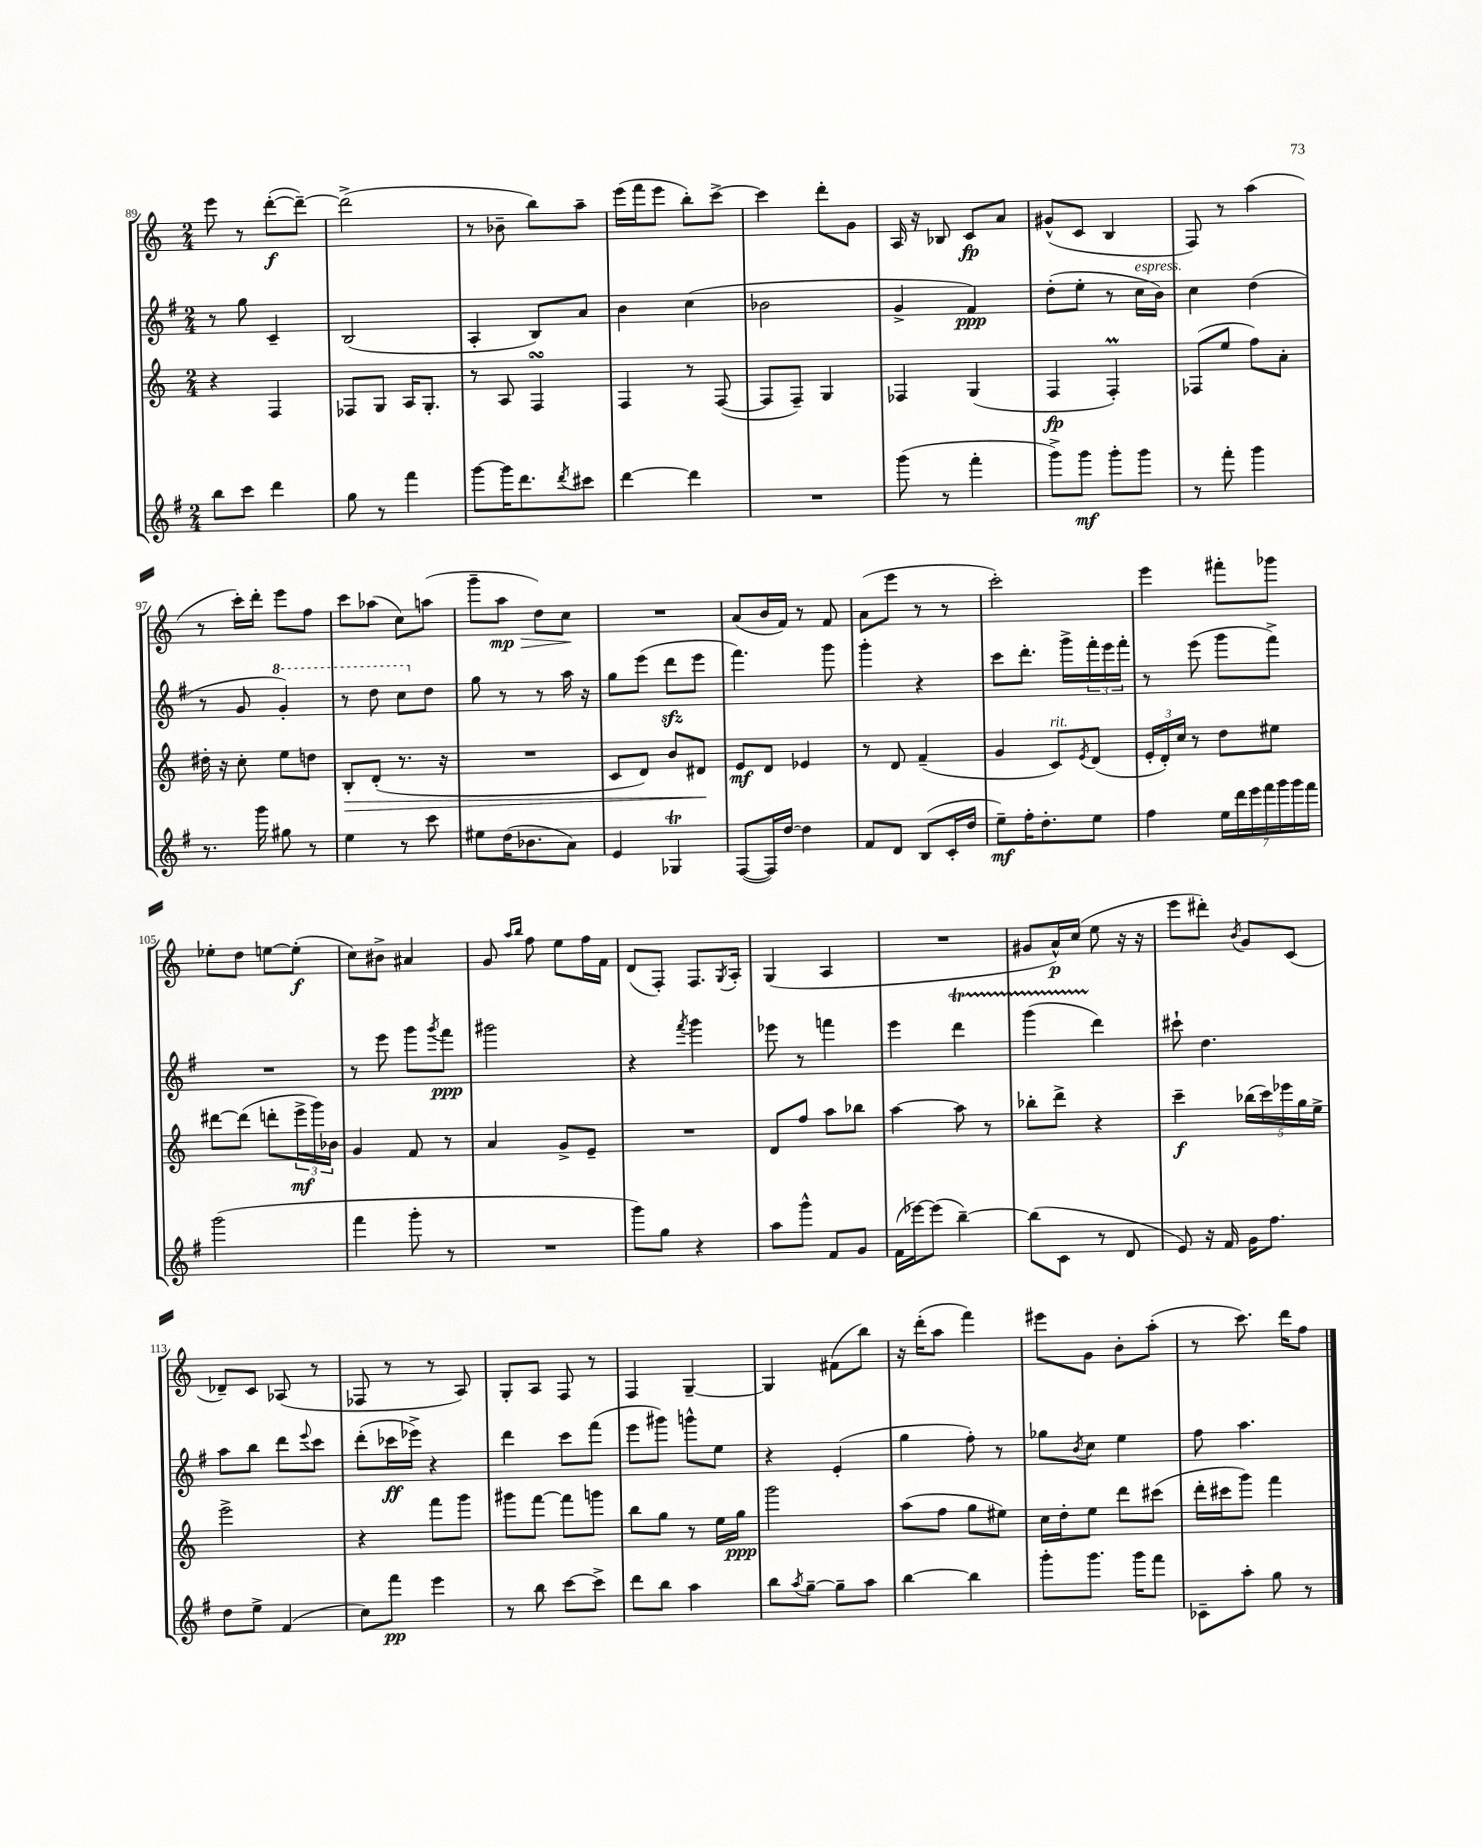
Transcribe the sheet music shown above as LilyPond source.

<<
\new StaffGroup <<
\new Staff = "s0" {
    \clef treble \key c \major \numericTimeSignature \time 2/4
    e'''8 r8 d'''8~-.\f( d'''8~--) |
    d'''2->( |
    r8 bes'8-- b''8) a''8-- |
    e'''16( f'''16 e'''8 b''8-.) c'''8~-> |
    c'''4 d'''8-. g'8 |
    a16 r16 bes8 c'8\fp a'8 |
    gis'8-^( c'8 b4 |
    f8) r8 a''4( |
    r8 c'''16-.) d'''16-. e'''8 f''8 |
    c'''8 aes''8( c''8) a''8( |
    g'''8-- a''8\mp\> d''8) c''8\! |
    R2 |
    a'8( b'16 f'16) r8 f'8 |
    a'8( e'''8 r8 r8 |
    c'''2-.) |
    e'''4 fis'''8-. ges'''8 |
    ees''8-. d''8 e''8~ e''8-.\f( |
    c''8) bis'8-> ais'4 |
    g'8 \grace { a''16 b''16 } f''8 e''8 f''16 f'16 |
    d'8( f8-.) f8. \acciaccatura { g8 } a16-. |
    g4( a4 |
    R2 |
    gis'8 a'16-^\p) c''16( e''8 r16 r16 |
    e'''8 dis'''8-.) \acciaccatura { b'8 } g'8 c'8( |
    des'8--) c'8 aes8( r8 |
    fes8 r8 r8 a8) |
    g8-. a8 f8 r8 |
    f4 g4~-- |
    g4 fis'8( b''8) |
    r16 d'''16-.( a''8 f'''4) |
    eis'''8 g'8 b'8-. a''8-.( |
    r8 c'''8.) d'''16 f''8 \bar "|." |
}
\new Staff = "s1" {
    \clef treble \key g \major \numericTimeSignature \time 2/4
    r8 g''8 c'4-- |
    b2( |
    a4-. b8) a'8 |
    b'4 c''4( |
    bes'2 |
    g'4-> fis'4\ppp) |
    d''8-.( e''8-. r8 c''16^\markup { \italic "espress." } b'16) |
    c''4 d''4( |
    r8 g'8 \ottava #1 g''4-.) |
    r8 d'''8 c'''8 \ottava #0 d''8 |
    g''8 r8 r8 a''16 r16 |
    g''8 e'''8( d'''8\sfz e'''8 |
    fis'''4.) g'''8 |
    g'''4-. r4 |
    c'''8 d'''8.-. g'''16-> \tuplet 3/2 { fis'''16-. e'''16 fis'''16-. } |
    r8 e'''8( g'''8 fis'''8->) |
    R2 |
    r8 e'''8 g'''8 \acciaccatura { g'''8 } fis'''8\ppp |
    gis'''2 |
    r4 \acciaccatura { fis'''8 } g'''4 |
    ees'''8 r8 f'''4 |
    e'''4 d'''4\startTrillSpan |
    g'''4( d'''4\stopTrillSpan) |
    cis'''8-! d''4. |
    a''8 b''8 d'''8 \appoggiatura { e'''8 } c'''8 |
    d'''8-.( ces'''16\ff ees'''16->) r4 |
    d'''4 c'''8 fis'''8( |
    e'''8 gis'''8) g'''8-^ e''8 |
    r4 e'4-.( |
    g''4 fis''8-.) r8 |
    ges''8 \acciaccatura { b'8 } c''8 e''4 |
    fis''8 a''4. \bar "|." |
}
\new Staff = "s2" {
    \clef treble \key c \major \numericTimeSignature \time 2/4
    r4 f4 |
    fes8 g8 a16 g8.-. |
    r8 a8 f4\turn |
    f4 r8 f8~( |
    f8 f8--) g4 |
    fes4 g4( |
    f4\fp f4-.\prall) |
    fes8( e''8 f''8) a'8-. |
    dis''16-. r16 c''8-. e''8 d''8 |
    b8-.\> d'8-.( r8. r16 |
    R2 |
    c'8 d'8) b'8 dis'8\! |
    e'8\mf d'8 ees'4 |
    r8 d'8 f'4--( |
    g'4 c'8^\markup { \italic "rit." }) \acciaccatura { e'8 } d'8( |
    \tuplet 3/2 { e'16-. d'16-.) c''16 } r8 d''8 eis''8 |
    dis'''8~ dis'''8( d'''8-. \tuplet 3/2 { e'''16->\mf g'''16) bes'16 } |
    g'4 f'8 r8 |
    a'4 g'8-> e'8-- |
    R2 |
    d'8 f''8 a''8 bes''8 |
    a''4~ a''8 r8 |
    bes''8-. d'''8-> r4 |
    c'''4--\f \tuplet 5/4 { bes''16( c'''16) ees'''16 g''16 e''16-> } |
    e'''2-> |
    r4 f'''8 g'''8 |
    gis'''8 f'''8~ f'''8 g'''8 |
    b''8 g''8 r8 e''16 g''16\ppp |
    g'''2 |
    a''8( f''8 g''8 eis''8) |
    c''16 d''16-. e''8 d'''8 cis'''8( |
    d'''16-. cis'''16 g'''8) f'''4 \bar "|." |
}
\new Staff = "s3" {
    \clef treble \key g \major \numericTimeSignature \time 2/4
    b''8 c'''8 d'''4 |
    g''8 r8 fis'''4 |
    g'''8~ g'''16 d'''8. \acciaccatura { d'''8 } cis'''8 |
    d'''4~ d'''4 |
    R2 |
    g'''8( r8 fis'''4-. |
    g'''8->) g'''8\mf g'''8-. g'''8 |
    r8 fis'''8-. g'''4 |
    r8. g'''16 gis''8 r8 |
    e''4 r8 c'''8 |
    eis''8 d''16( bes'8. a'8) |
    e'4 ges4\trill |
    fis8~( fis16) d''16~ d''4 |
    fis'8 d'8 b8( c'16-. d''16 |
    e''8--\mf) fis''16-. d''8.-. e''8 |
    fis''4 \tuplet 7/4 { e''16 d'''16 e'''16 fis'''16 g'''16 g'''16 fis'''16 } |
    g'''2( |
    fis'''4 g'''8-. r8 |
    R2 |
    g'''8) g''8 r4 |
    a''8 g'''8-^ fis'8 g'8 |
    fis'16( ees'''16~) ees'''8( b''4~--) |
    b''8( c'8 r8 d'8 |
    e'8) r16 fis'16 g'16 fis''8. |
    d''8 e''8-> fis'4( |
    c''8) fis'''8\pp e'''4 |
    r8 b''8 c'''8~ c'''8-> |
    d'''8 b''8 a''4 |
    b''8 \acciaccatura { a''8 } g''8~-- g''8-- a''8 |
    b''4~ b''4 |
    g'''8-. g'''8. g'''16 fis'''8 |
    ces'8-- a''8-. g''8 r8 \bar "|." |
}
>>
>>
\layout { \context { \Score currentBarNumber = #89 } }
